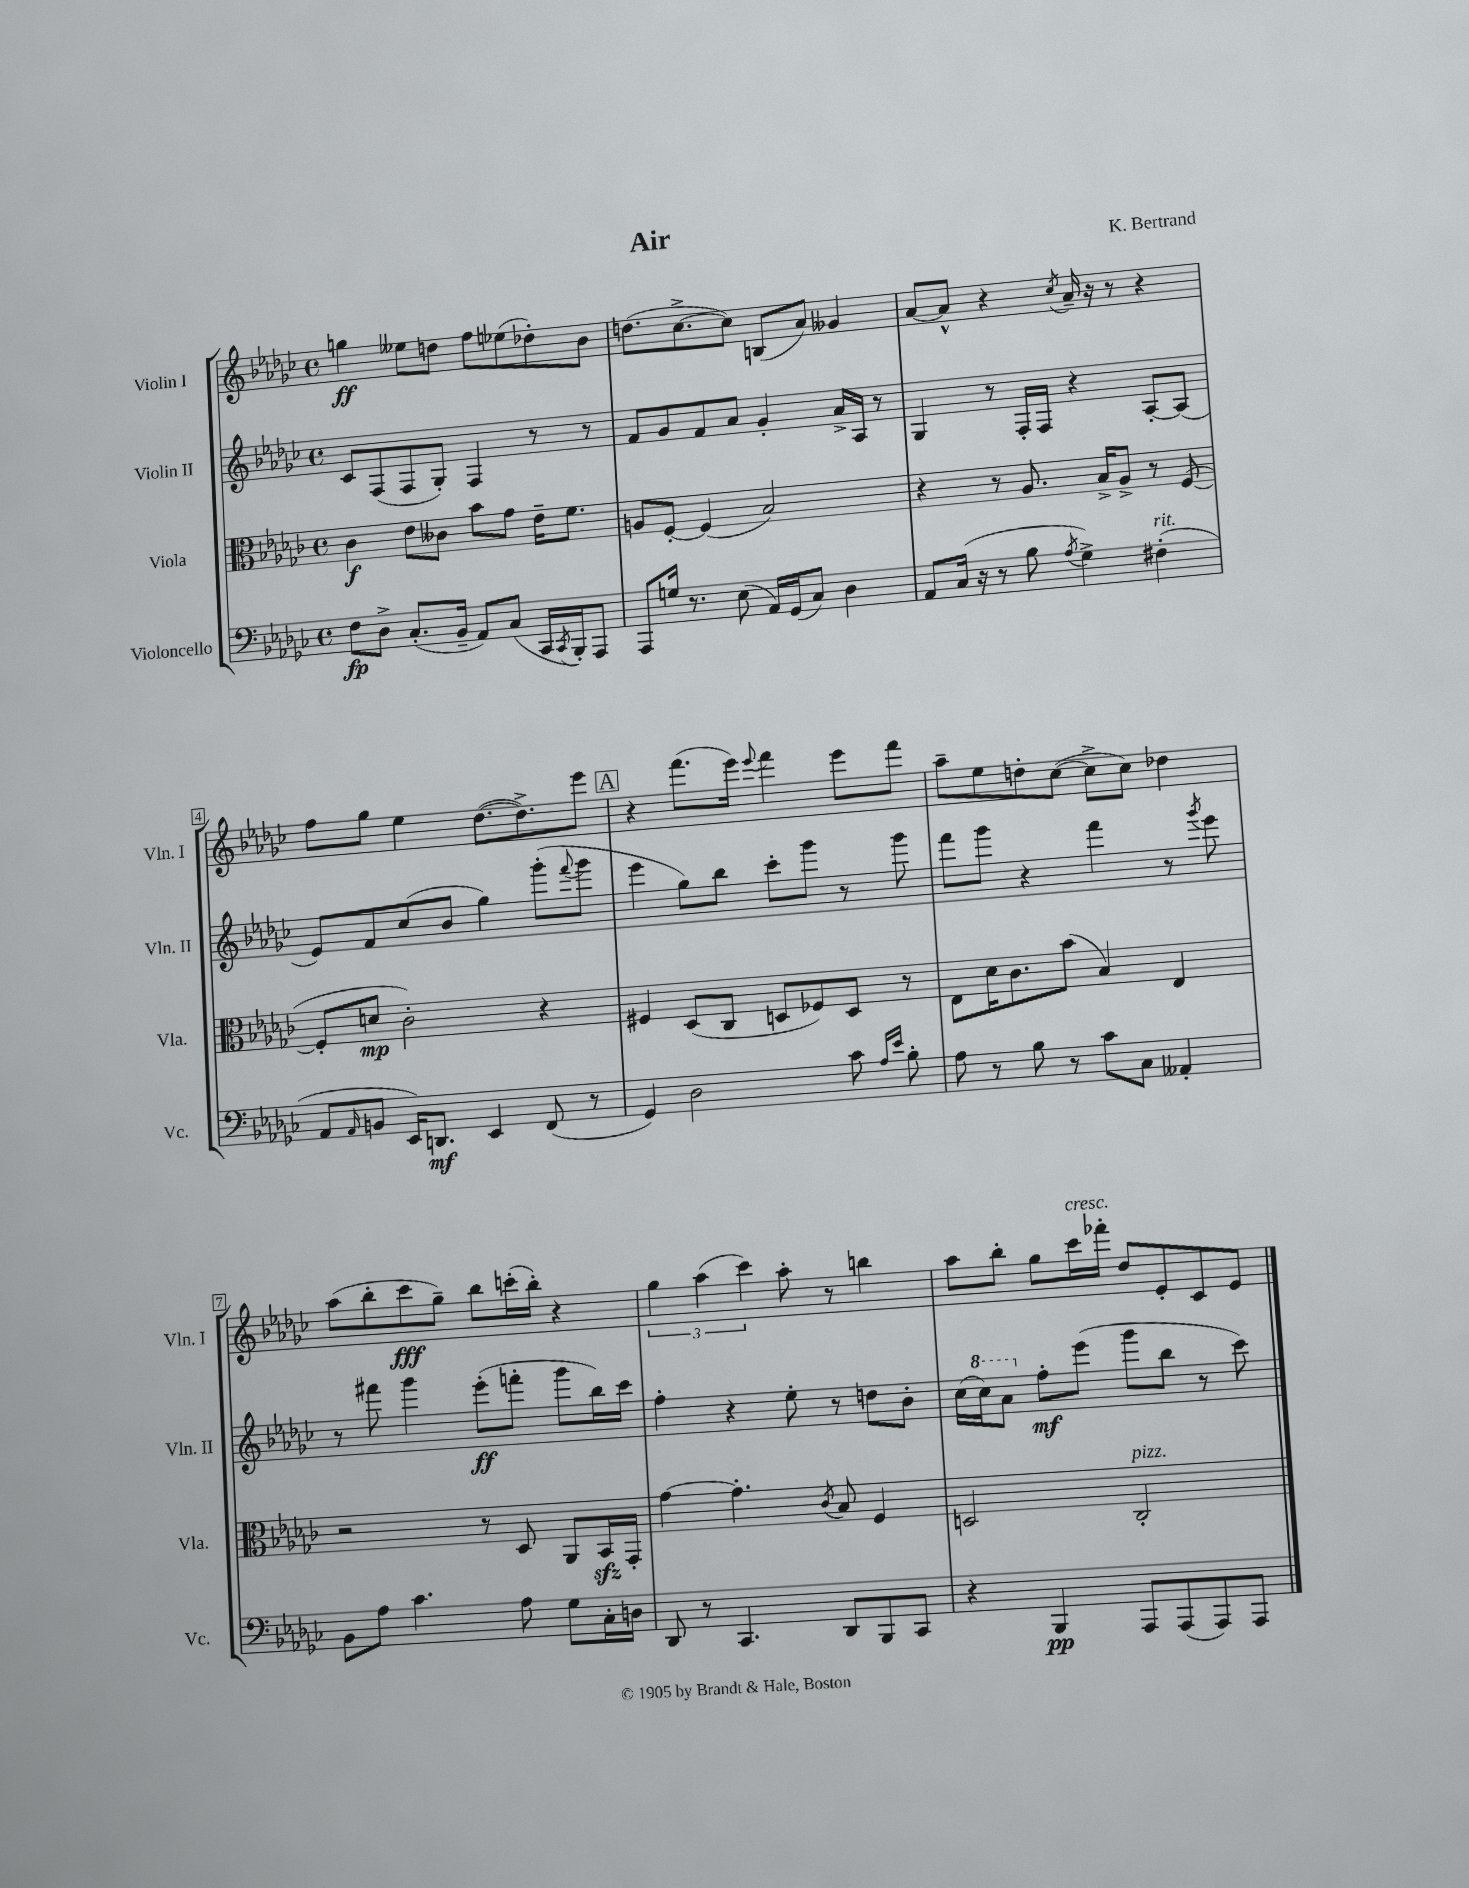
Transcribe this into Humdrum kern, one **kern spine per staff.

**kern	**kern	**kern	**kern
*staff4	*staff3	*staff2	*staff1
*clefF4	*clefC3	*clefG2	*clefG2
*k[b-e-a-d-g-c-]	*k[b-e-a-d-g-c-]	*k[b-e-a-d-g-c-]	*k[b-e-a-d-g-c-]
*M4/4	*M4/4	*M4/4	*M4/4
*met(c)	*met(c)	*met(c)	*met(c)
8F\L	4c-\	8c-/L	4gg\
8D-^\J	.	(8F/	.
(8.C-'/L	8e-\L	8F/	8ee--\L
.	8c--\J	8G-'/J)	8dd\J
16BB-~/Jk	.	.	.
8AA-/L)	8b-\L	4F/	8ff\L
(8C-/J	8g-\J	.	(8ee-\
16CC-/LL	16e-~\LK	8r	8dd-'\)
8qCC-/	.	.	.
16BBB-'/J)	8.f\J	.	.
8AAA-/J	.	8r	8b-\J
=	=	=	=
8AAA-/L	8A/L	8f/L	(8.dd\L
16G/Jk	[8F'/J	8g-/	.
8.r	.	.	[8.cc-^\
.	(4F/]	8f/	.
(8E-\	.	8a-/J	8cc-\]J)
16AA-/LL)	2B-/)	4g-'/	(8B/L
(16GG-/J	.	.	.
8C-/J)	.	.	8a-/J)
4D-\	.	16a-^/LL	4g--/
.	.	16A-/JJ	.
.	.	8r	.
=	=	=	=
8AA-/L	4r	4G-/	[8a-/L
(16C-/Jk	.	.	8a-^^/]J
16r	.	.	.
8r	8r	8r	4r
8B-\	8.A-/	16F'/LL	.
.	.	16F/JJ	.
8qA-/	.	.	8qcc-/
4G-^\)	.	4r	16a-~/
.	16B-^/LK	.	16r
.	8A-^/J	.	8r
(4F#'\	8r	[8A-'/L	4r
.	([8F/	(8A-/]J	.
=	=	=	=
8AA-/L	8F'/]L	8e-/L)	8ff\L
16qqAA-/	.	.	.
8BB/J	8d/J	8f/	8gg-\J
16EE-/LK)	2c-'\)	(8cc-/	4ee-\
8.DD/J	.	.	.
.	.	8b-/J	.
4EE-/	.	4gg-\)	([8.dd-\L
.	.	.	8.dd-^\])
(8FF/	4r	(8ggg-'\L	.
.	.	8qqfff/	.
8r	.	8ggg-\J	8eee-\J
=	=	=	=
4GG-/)	4F#/	4eee-\	4r
2D-\	(8D-/L	8gg-\L)	(8.fff\L
.	8C-/J	8bb-\J	.
.	.	.	16eee-\Jk)
.	.	.	8qqeee-/
.	8D/L	8ccc-'\L	4fff\
.	8F-/)	8ggg-\J	.
8c-\	8D/J	8r	8eee-\L
16qqA-/LL	.	.	.
16qqe-/JJ	.	.	.
8B-'\	8r	8ggg-\	8fff\J
=	=	=	=
8A-\	8E-\L	8fff\L	8aa-~\L
8r	16d-\K	8ggg-\J	8ee-\
.	8.c-\	.	.
8B-\	.	4r	8dd'\
8r	(8b-\J	.	([8cc-\J
8c-\L	4B-/)	4fff\	8cc-^\]L
8C-\J	.	.	8cc-\J)
4AA--'/	4E-/	8r	4dd-\
.	.	8qggg-/	.
.	.	8eee-\	.
=	=	=	=
8BB-\L	2r	8r	(8aa-\L
8A-\J	.	8fff#\	8bb-'\
4.c-\	.	4ggg-\	8ccc-\
.	.	.	8gg-~\J)
.	8r	(8eee-'\L	8bb-\L
8A-\	8D-/	8fff'\J	(16ccc'\L
.	.	.	16bb-'\JJ)
8G-\L	8AA-/L	8ggg-\L	4r
16C-'\L	16BB-/L	16bb-\L)	.
16D\JJ	16GG-'/JJ	16ccc-\JJ	.
=	=	=	=
8DD-/	[4g-\	4ff'\	6gg-\
8r	.	.	.
.	.	.	(6aa-\
4.CC-/	4.g-'\]	4r	.
.	.	.	6ccc-\)
.	.	8ee-'\	8aa-'\
.	8qc-/	.	.
8DD-/L	8B-/	8r	8r
8BBB-/	4F/	8dd\L	4bb\
8CC-/J	.	8b-'\J	.
=	=	=	=
4r	2D/	(16cc-\LL	8aa-\L
.	.	16ccc-\J)	.
.	.	8aa-\J	8bb-'\J
4BBB-/	.	8ff'\L	8gg-\L
.	.	(8eee-\J	16ccc-\L
.	.	.	16fff-'\JJ
8AAA-/L	2C-'/	8ggg-\L	8dd-/L
(8AAA-/	.	8bb-\J	8e-'/
8AAA-/)	.	8r	8c-/
8AAA-/J	.	8ccc-\)	8e-/J
==	==	==	==
*-	*-	*-	*-
